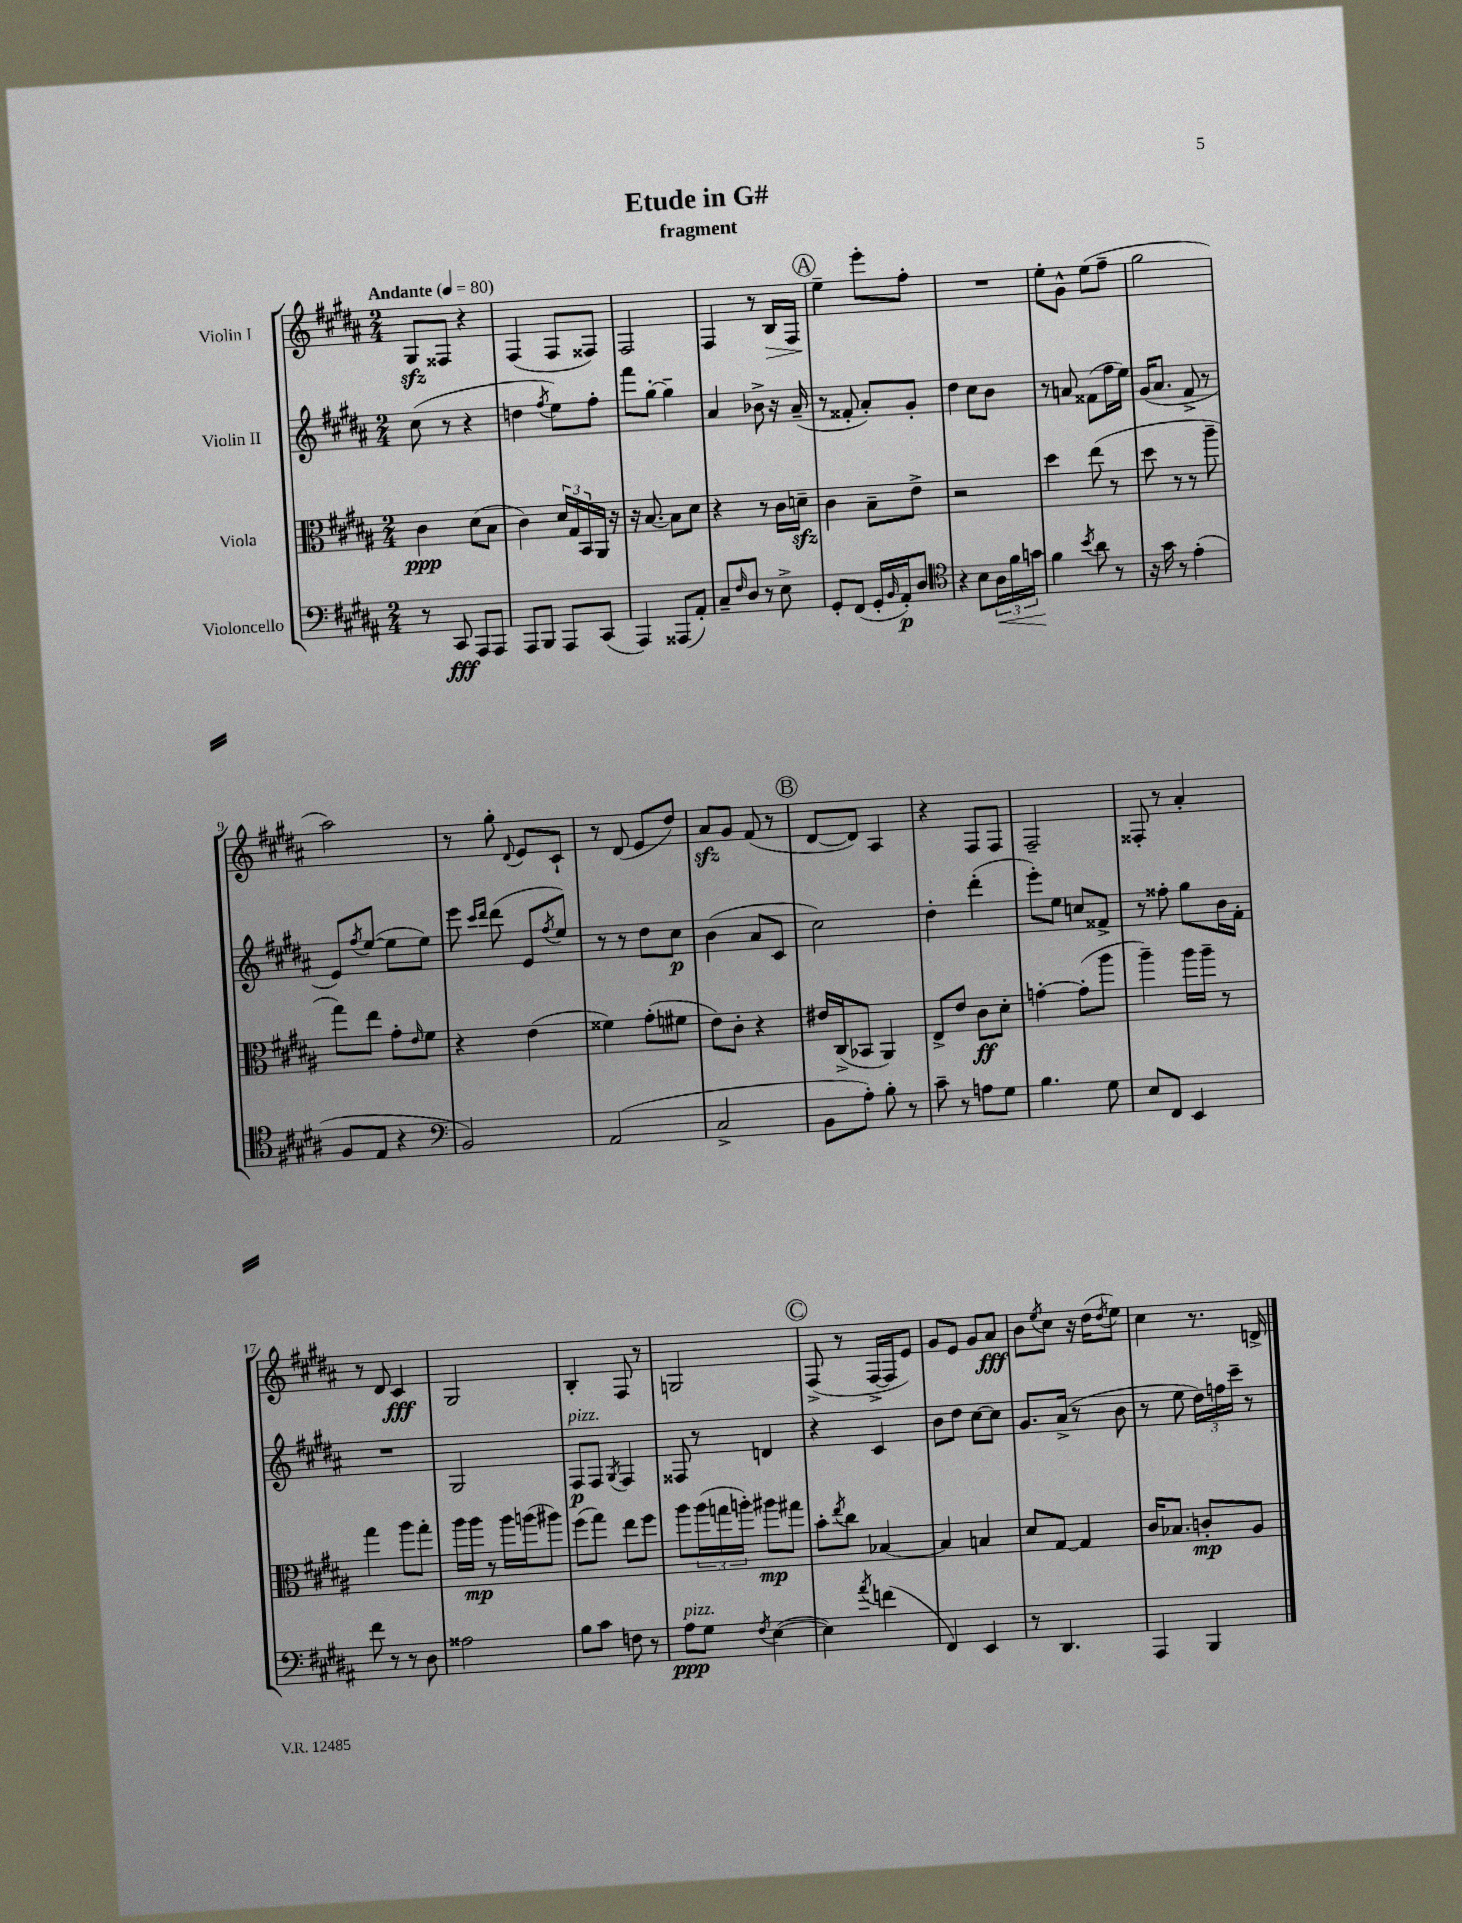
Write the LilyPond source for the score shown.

\header { title = "Etude in G#" subtitle = "fragment" }
<<
\new StaffGroup <<
\new Staff = "s0" \with { instrumentName = "Violin I" } {
    \clef treble \key b \major \numericTimeSignature \time 2/4 \tempo "Andante" 4 = 80
    gis8\sfz fisis8 r4 |
    fis4( fis8 fisis8) |
    fis2 |
    fis4 r8 b16\> fis16 |
    \mark \markup { \circle "A" } e''4--\! e'''8-. fis''8-. |
    R2 |
    e''8-. gis'8-^ e''8( fis''8-- |
    gis''2 |
    ais''2) |
    r8 gis''8-. \appoggiatura { dis'8 } e'8 cis'8-! |
    r8 dis'8( e'8 dis''8) |
    ais'8\sfz gis'8 fis'8( r8 |
    \mark \markup { \circle "B" } dis'8~ dis'8) ais4 |
    r4 fis8 fis8 |
    fis2-- |
    fisis8-. r8 ais'4-. |
    r8 dis'8 cis'4\fff |
    gis2 |
    b4-. fis8 r8 |
    g2 |
    \mark \markup { \circle "C" } fis8->( r8 fis16~-> fis16 e'8) |
    gis'8 e'8 gis'8 ais'8\fff |
    b'8 \acciaccatura { e''8 } cis''8 r16 dis''16( \acciaccatura { dis''8 } e''8) |
    cis''4 r8. d'16-> \bar "|." |
}
\new Staff = "s1" \with { instrumentName = "Violin II" } {
    \clef treble \key b \major \numericTimeSignature \time 2/4
    cis''8( r8 r4 |
    d''4 \acciaccatura { fis''8 } e''8) fis''8-. |
    fis'''8 gis''8~-. gis''4-- |
    ais'4 bes'8-> r16 ais'16--( |
    \mark \markup { \circle "A" } r8 fisis'8-. ais'8-.) gis'8-. |
    dis''4 cis''8 b'8 |
    r8 a'8 fisis'8( fis''16 e''16) |
    gis'16( ais'8. fis'8-> r8 |
    e'8) \acciaccatura { fis''8 } e''8~( e''8 e''8) |
    e'''8 \grace { cis'''16 dis'''16 } dis'''8( e'8 \acciaccatura { fis''8 } e''8) |
    r8 r8 dis''8 cis''8\p |
    b'4( ais'8 cis'8 |
    \mark \markup { \circle "B" } cis''2) |
    dis''4-. dis'''4-.( |
    e'''8-.) e''8 c''8 fisis'8-> |
    r8 fisis''8-. gis''8 b'16 fis'16-. |
    R2 |
    gis2 |
    fis8\p^\markup { \italic "pizz." } fis8 \acciaccatura { gis8 } fis4 |
    fisis8 r8 d'4 |
    \mark \markup { \circle "C" } r4 cis'4 |
    b'8 dis''8 cis''8~ cis''8 |
    gis'8. ais'16->( r8 b'8 |
    r8 e''8 \tuplet 3/2 { dis''16) f''16 cis'''16-- } r8 \bar "|." |
}
\new Staff = "s2" \with { instrumentName = "Viola" } {
    \clef alto \key b \major \numericTimeSignature \time 2/4
    cis'4\ppp dis'8( b8 |
    cis'4) \tuplet 3/2 { dis'16 gis16 b,16 } ais,16 r16 |
    r16 b8.~ b8 dis'8 |
    r4 r8 cis'16 d'16--\sfz |
    \mark \markup { \circle "A" } cis'4 b8-- e'8-> |
    r2 |
    dis''4 e''8( r8 |
    dis''8 r8 r8 ais''8-- |
    gis''8) e''8 gis'8-. \grace { e'16 } fis'8 |
    r4 e'4( |
    fisis'4) gis'8-.( fis'8 |
    e'8) cis'8-. r4 |
    \mark \markup { \circle "B" } eis'16 cis16->( bes,8 ais,4) |
    e8-> e'8 cis'8\ff dis'8-. |
    g'4~-. g'8-.( ais''8 |
    ais''4--) ais''16 ais''16-- r8 |
    gis''4 ais''8 gis''8-. |
    ais''16 ais''16\mp r8 ais''16 a''16( ais''8) |
    fis''8( gis''8) e''8 fis''8 |
    ais''8 \tuplet 3/2 { ais''16( g''16 a''16-.) } ais''8\mp gis''8 |
    \mark \markup { \circle "C" } b'8-. \acciaccatura { e''8 } cis''8 bes4~ |
    bes4 b4 |
    dis'8 gis8~ gis4 |
    cis'16 bes8. c'8-.\mp ais8 \bar "|." |
}
\new Staff = "s3" \with { instrumentName = "Violoncello" } {
    \clef bass \key b \major \numericTimeSignature \time 2/4
    r8 cis,8\fff ais,,8 ais,,8 |
    ais,,8 b,,8 ais,,8 cis,8( |
    ais,,4) aisis,,8( ais,8-.) |
    cis8-- \grace { fis16 } dis8 r8 e8-> |
    \mark \markup { \circle "A" } gis,8-. fis,8( gis,16-. \grace { b,16 } ais,16-.\p) dis8 |
    \clef tenor r4 b8 \tuplet 3/2 { ais16\< fis'16 g'16\! } |
    fis'4 \acciaccatura { b'8 } ais'8 r8 |
    r16 gis'16 r8 e'4-.( |
    fis8 e8 r4 |
    \clef bass b,2) |
    ais,2( |
    cis2-> |
    \mark \markup { \circle "B" } b,8 ais8-.) b8-. r8 |
    cis'8-- r8 a8 gis8 |
    b4. gis8 |
    e8 fis,8 e,4 |
    fis'8 r8 r8 dis8 |
    aisis2 |
    b8 cis'8 f8 r8 |
    ais8\ppp^\markup { \italic "pizz." } gis8 \acciaccatura { fis8 } e4~( |
    \mark \markup { \circle "C" } e4) \acciaccatura { ais'8 } f'4( |
    fis,4) e,4 |
    r8 dis,4. |
    ais,,4 b,,4 \bar "|." |
}
>>
>>
